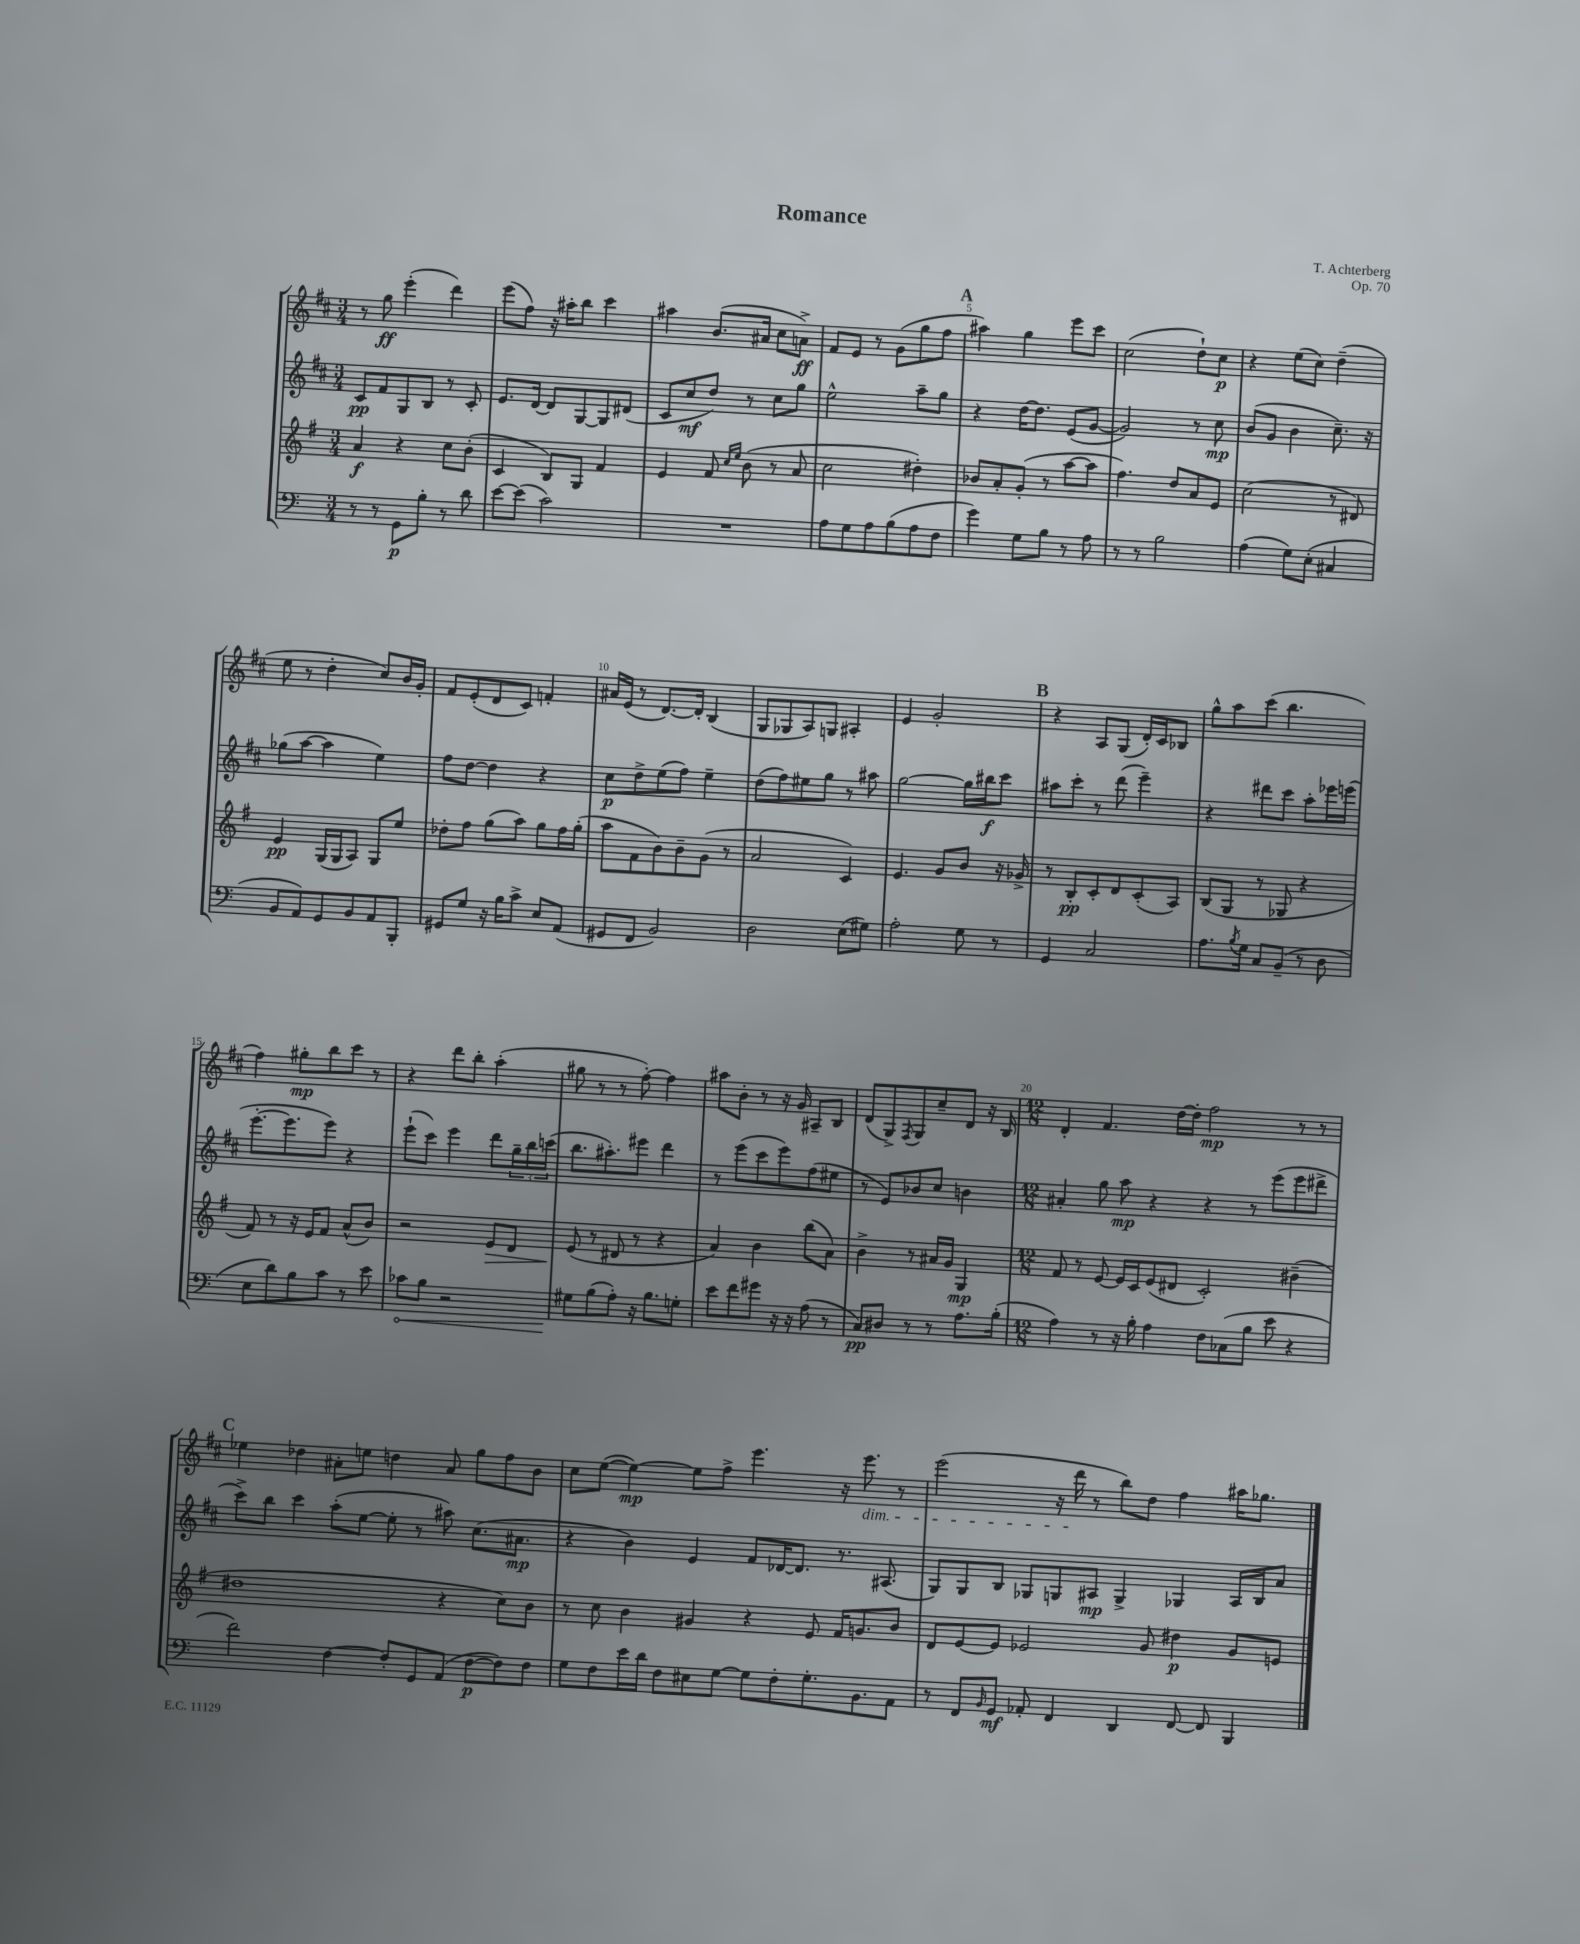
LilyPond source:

\header { title = "Romance" composer = "T. Achterberg" opus = "Op. 70" }
<<
\new StaffGroup <<
\new Staff = "s0" {
    \clef treble \key d \major \numericTimeSignature \time 3/4
    r8 g''8\ff e'''4-.( d'''4) |
    e'''8( fis''8) r16 ais''16-. b''8 cis'''4 |
    ais''4 b'8.( ais'16 cis''8 a'8->\ff) |
    fis'8 e'8 r8 g'8( g''8 fis''8 |
    \mark \markup { \bold "A" } ais''4) g''4 e'''8 cis'''8 |
    cis''2( d''8-!) cis''8\p |
    r4 e''8( cis''8) d''4--( |
    e''8 r8 d''4-. cis''8) b'16 g'16-. |
    fis'8 e'8-.( d'8 cis'8) f'4-. |
    ais'16 e'16( r8 d'8.~) d'16-. b4( |
    g8 ges8 a8) g8 ais4-. |
    e'4 g'2-. |
    \mark \markup { \bold "B" } r4 a8 g8( d'16-.) cis'16 bes8 |
    g''8-^ a''8 cis'''8( b''4. |
    fis''4) gis''8-.\mp b''8 cis'''8 r8 |
    r4 d'''8 b''8-. a''4-.( |
    gis''8 r8 r8 fis''8~-.) fis''4 |
    ais''8 b'8-. r8 r16 g'16 ais8-- b8 |
    d'8( g8->) \acciaccatura { fis8 } g8 cis''8-- d'8 r16 b16 |
    \numericTimeSignature \time 12/8 d'4-. fis'4. d''16~ d''16-. fis''2\mp r8 r8 |
    \mark \markup { \bold "C" } ees''4 des''4 ais'8-. e''8 d''4 ais'8 g''8 fis''8 b'8 |
    cis''8 e''8~( e''4~\mp) e''8 fis''8-> e'''4. r16 e'''8.\dim r8 |
    e'''2( r16 d'''16\! r8 b''8) d''8 fis''4 ais''16 ges''8. \bar "|." |
}
\new Staff = "s1" {
    \clef treble \key d \major \numericTimeSignature \time 3/4
    cis'8\pp fis'8 g8 b8 r8 cis'8-. |
    e'8. d'16~ d'8 g8~ g8 dis'8( |
    cis'8 cis''8\mf d''8) r8 cis''8 g''8 |
    e''2-^ a''8-- g''8 |
    \mark \markup { \bold "A" } r4 d''16~ d''8. e'8( g'8~ |
    g'2) r8 cis''8\mp |
    b'8( g'8 b'4 cis''8.--) r16 |
    ges''8( a''8~ a''4 e''4) |
    fis''8 d''8~ d''4 r4 |
    cis''8\p d''8-> e''8( fis''8) e''4-- |
    d''8( fis''8) eis''8 g''8 r8 ais''8 |
    g''2~ g''16 bis''16\f cis'''8 |
    \mark \markup { \bold "B" } ais''8 cis'''8-. r8 d'''8( e'''4--) |
    r4 dis'''8 cis'''8 a''8-. ees'''16 e'''16( |
    e'''8.~-. e'''8. e'''8) r4 |
    e'''8-!( cis'''8) e'''4 d'''8 \tuplet 3/2 { g''16-- b''16 c'''16( } |
    b''8. ais''8.-.) eis'''8 d'''4 |
    r8 e'''8( cis'''8 e'''8) fis''8( eis''8 |
    r8 e'8) bes'8 cis''8 b'4 |
    \numericTimeSignature \time 12/8 ais'4-. g''8 a''8\mp r4 r4 r8 e'''8( e'''8 dis'''8-> |
    \mark \markup { \bold "C" } cis'''8->) b''8 cis'''4 a''8-.( e''8~ e''8-. r8 ais''8) cis''8.( ais'8.\mp |
    r4 b'4) e'4 fis'8 des'16~ des'8. r8. ais8.( |
    g8) g8 b8 ges8 g8 ais8\mp g4-> ges4 ais16 b16 a'8 \bar "|." |
}
\new Staff = "s2" {
    \clef treble \key g \major \numericTimeSignature \time 3/4
    a'4\f r4 c''8 b'8-.( |
    c'4 b8) g8 fis'4 |
    e'4 fis'8 \grace { c''16 e''16 } b'8( r8 a'8 |
    c''2 dis''4-.) |
    \mark \markup { \bold "A" } bes'8 a'8-. g'8-.( r8 a''8~ a''8 |
    fis''4.) d''8 a'8 e'8 |
    c''2( r8 dis'8) |
    e'4\pp g16( g16 a8) g8 e''8 |
    des''8-. fis''8 g''8( a''8) g''8 fis''16 g''16-.( |
    a''8 fis'8 b'8) b'8-- g'8( r8 |
    a'2 c'4) |
    e'4. g'8 b'8 r16 ges'16-> |
    \mark \markup { \bold "B" } r8 b8-.\pp c'8-. d'8 c'8-.( a8) |
    b8( g8 r8 ges8 r4 |
    fis'8) r8 r16 e'16 fis'8 a'8-^( b'8) |
    r2 e'8\> d'8 |
    e'8\!( r8 dis'8 r8 r4 |
    a'4) b'4 b''8( a'8) |
    b'4-> r8 ais'16 g'16 g4\mp |
    \numericTimeSignature \time 12/8 fis'8 r8 e'8~ e'16 c'16 e'8( dis'8 c'2-.) bis'4--( |
    \mark \markup { \bold "C" } dis''1 r4 c''8) b'8 |
    r8 c''8 b'4 gis'4 r4 e'8 fis'16 g'8. b'8 |
    d'8 e'8~ e'8 ees'2 g'8 dis''4\p g'8 e'8 \bar "|." |
}
\new Staff = "s3" {
    \clef bass \key c \major \numericTimeSignature \time 3/4
    r8 r8 g,8\p b8-. r8 d'8 |
    e'8~ e'8( c'2) |
    R2. |
    a8 g8 a8 b8( a8 f8 |
    \mark \markup { \bold "A" } g'4) g8 b8 r8 a8 |
    r8 r8 b2 |
    a4( g8) e8-.( cis4 |
    b,8 a,8) g,8 b,8 a,8 b,,8-. |
    gis,8 g8 r16 b16 c'8-> e8 a,8( |
    gis,8 f,8 b,2) |
    d2 e8( gis8) |
    a2-. g8 r8 |
    \mark \markup { \bold "B" } g,4 c2 |
    a8. \acciaccatura { b8 } g16 c8 b,8--( r8 d8 |
    e8 d'8) b8 c'8 r8 e'8 |
    \once \override Hairpin.circled-tip = ##t ces'8\< b8 r2 |
    gis8\! b8( a8-.) r16 b8. g8-. |
    e'8 f'8 gis'8 r16 r16 a8( r8 |
    c8\pp) dis8 r8 r8 a8. b16-.( |
    \numericTimeSignature \time 12/8 a4) r8 r16 b16-. a4 f8 ces8( b8 e'8 r4 |
    \mark \markup { \bold "C" } f'2) f4~ f8-. g,8 a,8( f8~\p f8) f8 |
    g8 f8 e'16 d'16 f8 eis8 g8~ g8 f8-. g8.-. b,8. a,8 |
    r8 f,8 \grace { b,16 } g,8\mf aes,8-. f,4 d,4 f,8~ f,8 b,,4 \bar "|." |
}
>>
>>
\layout { \context { \Score \override BarNumber.break-visibility = ##(#f #t #t) barNumberVisibility = #(every-nth-bar-number-visible 5) } }
